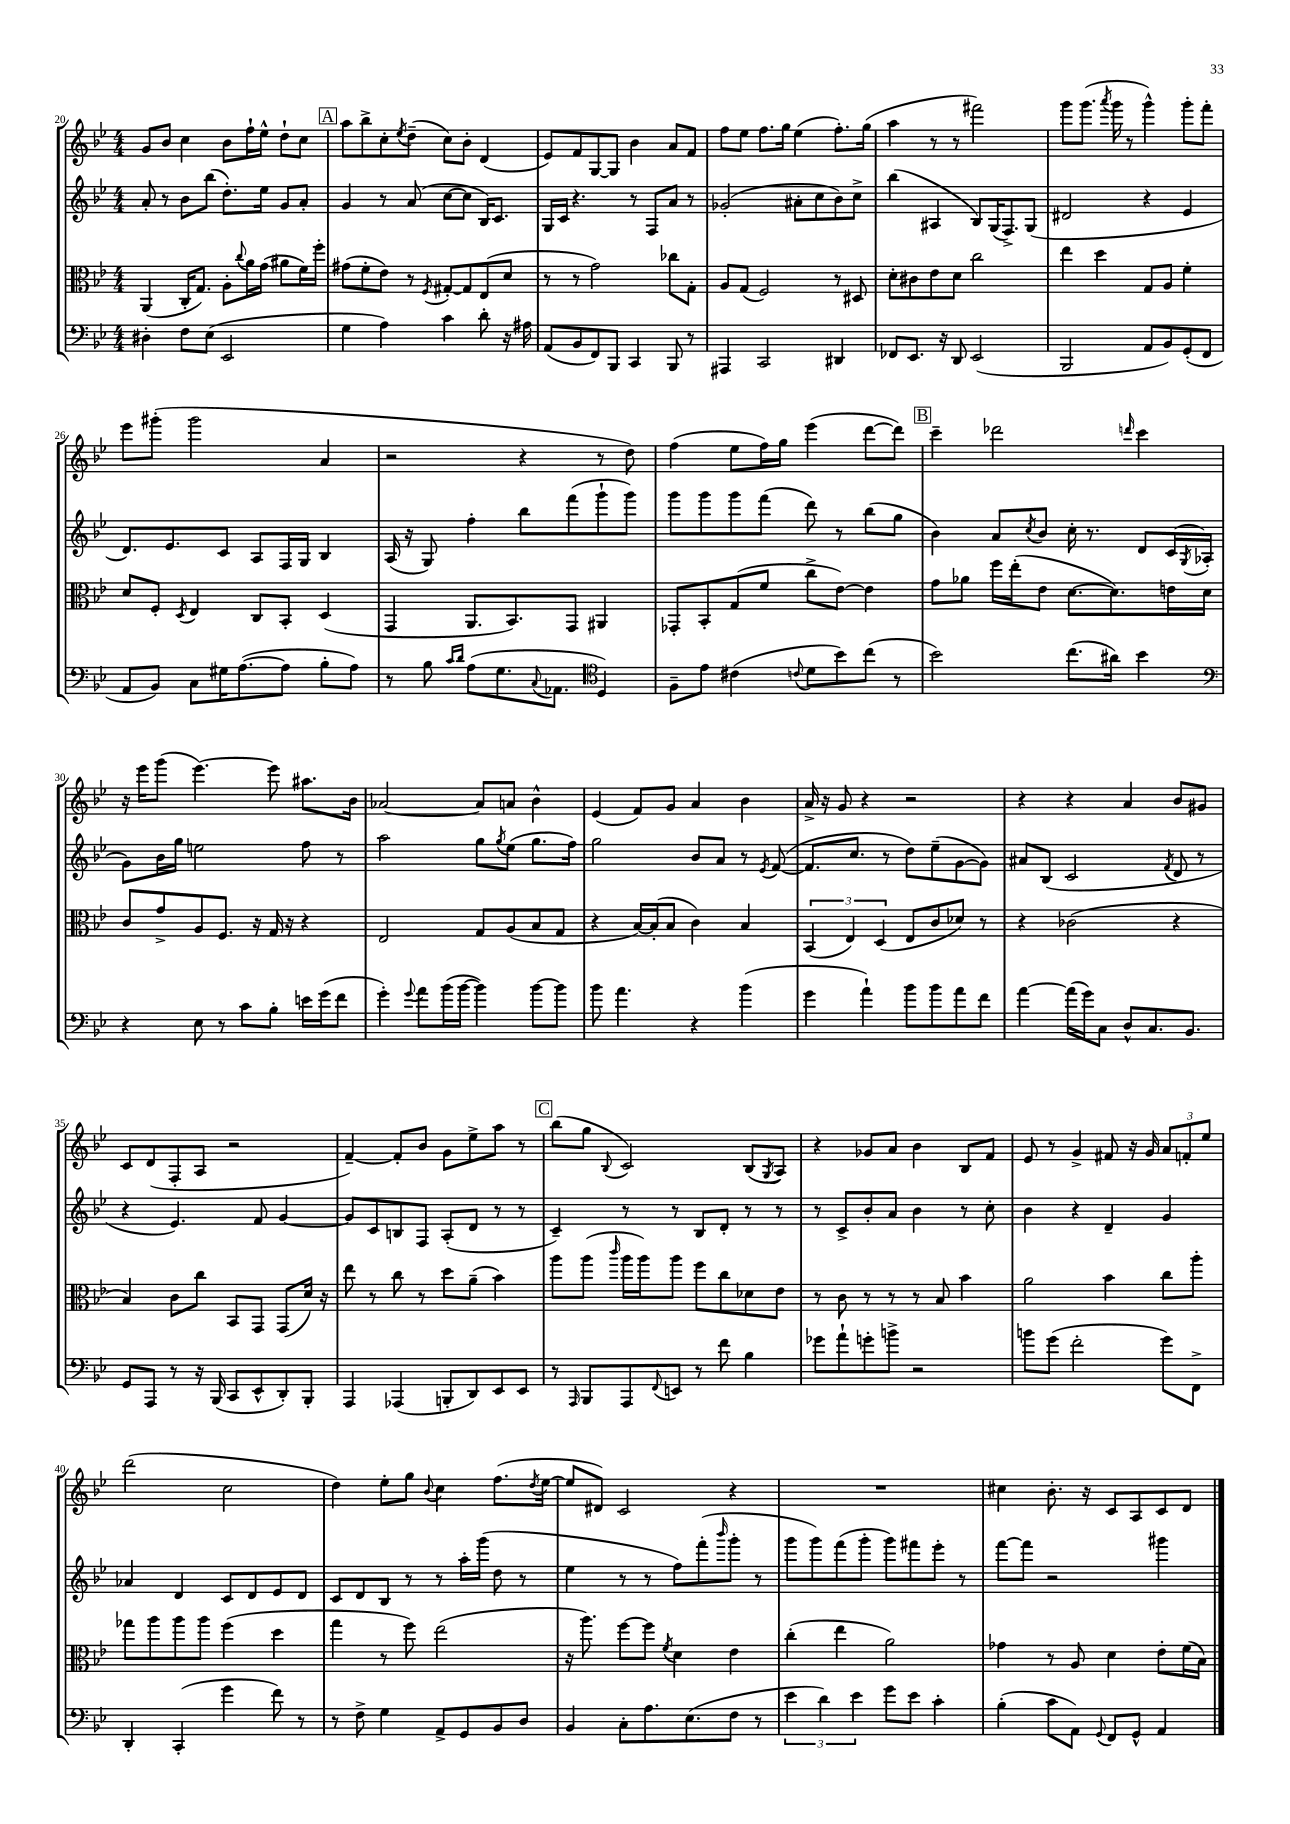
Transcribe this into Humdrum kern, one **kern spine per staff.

**kern	**kern	**kern	**kern
*staff4	*staff3	*staff2	*staff1
*clefF4	*clefC3	*clefG2	*clefG2
*k[b-e-]	*k[b-e-]	*k[b-e-]	*k[b-e-]
*M4/4	*M4/4	*M4/4	*M4/4
4D#'	(4AA	8a'	8g
.	.	8r	8b-
8F	16C'	8b-	4cc
.	8.G)	.	.
(8E-	.	(8bb-	.
2EE-	8A'	8.dd')	8b-
.	8qqcc	.	.
.	16a	.	16ff`
.	(16g	16ee-	16ee-^^
.	8a#	8g	8dd`
.	16f)	8a'	8cc
.	16ff'	.	.
=	=	=	=
4G	(8g#	4g	8aa
.	8f'	.	8bb-^
4A)	8e-)	8r	8cc'
.	.	.	8qee-
.	8r	(8a	(8dd~
.	8qF	.	.
4c	[8G#'	[8cc	8cc)
.	8G#]	8cc]	8b-'
8d'	(8E-	16B-)	(4d
.	.	8.c	.
16r	8d	.	.
16A#	.	.	.
=	=	=	=
(8AA	8r	16G	8e-)
.	.	16c	.
8BB-	8r	4.r	8f
8FF)	2g)	.	[8G
8BBB-	.	.	8G]
4CC	.	8r	4b-
.	.	8F	.
8BBB-	8cc-	8a	8a
8r	8G'	8r	8f
=	=	=	=
4AAA#	8A	(2g-'	8ff
.	(8G	.	8ee-
2CC	2F)	.	8.ff
.	.	.	16gg
.	.	8a#'	(4ee-
.	.	8cc	.
4DD#	8r	8b-)	8.ff')
.	8D#	8cc^	.
.	.	.	(16gg
=	=	=	=
8FF-	8d'	(4bb-	4aa
8.EE-	8c#	.	.
.	8e-	4A#	8r
16r	.	.	.
8DD	8d	.	8r
(2EE-	2cc	8B-)	2fff#)
.	.	(16G	.
.	.	8.F^)	.
.	.	(8G	.
=	=	=	=
2BBB-	4ee-	2d#	8ggg
.	.	.	(8.ggg
.	4dd	.	.
.	.	.	8qaaa
.	.	.	16ggg
.	.	.	8r
8AA	8G	4r	4ggg^^)
8BB-)	8A	.	.
(8GG'	4f'	4e-	8ggg'
8FF	.	.	8fff'
=	=	=	=
8AA	8d	8.d)	8eee-
8BB-)	8F'	.	(8ggg#'
.	.	8.e-	.
.	8qD	.	.
8C	4E-	.	2ggg#
16G#	.	8c	.
([8.A	.	.	.
.	8C	8A	.
8A]	8BB-'	16F	.
.	.	16G	.
8B-'	(4D	4B-	4a
8A)	.	.	.
=	=	=	=
8r	4GG	(16A	2r
.	.	16r	.
8B-	.	8G)	.
16qqc	.	.	.
16qqd	.	.	.
(8A	8.AA	4ff'	.
8.G	.	.	.
.	8.BB-)	.	.
.	.	8bb-	4r
8qqC	.	.	.
8.AA-	.	.	.
.	8GG	(8fff	.
*clefC4	*	*	*
4D)	4AA#	8ggg`	8r
.	.	8ggg)	8dd)
=	=	=	=
8F~	8GG-'	8ggg	(4ff
8e-	8BB-'	8ggg	.
(4c#	(8G	8ggg	8ee-
.	8f	(8fff	16ff)
.	.	.	16gg
8qqc	.	.	.
8d	8cc^	8ddd)	(4eee-
8b-)	[8e-)	8r	.
(8cc	4e-]	(8bb-	[8ddd
8r	.	8gg	8ddd])
=	=	=	=
2b-)	8g	4b-)	4ccc~
.	8a-	.	.
.	16ff	8a	2ddd-
.	(16ee-'	.	.
.	.	8qcc	.
.	8e-	8b-	.
(8.cc	[8.d	16cc'	.
.	.	8.r	.
16a#)	8.d])	.	.
.	.	.	16qqddd
4b-	.	8d	4ccc
.	16e	(16c	.
.	.	8qG	.
.	16d	16A-'	.
=	=	=	=
*clefF4	*	*	*
4r	8c	8g)	16r
.	.	.	16eee-
.	8g^	16b-	(8ggg
.	.	16gg	.
8E-	8A	2ee	[4.eee-)
8r	8.F	.	.
8c	.	.	.
.	16r	.	.
8B-'	16G	.	8eee-]
.	16r	.	.
16e	4r	8ff	8.aa#
(16g	.	.	.
8f	.	8r	.
.	.	.	16b-
=	=	=	=
4g')	2E-	2aa	[2a-
8qqg	.	.	.
8a	.	.	.
(16b-	.	.	.
[16b-	.	.	.
4b-])	8G	8gg	8a-]
.	.	8qgg	.
.	(8A	(8ee-	8a
[8b-	8B-	8.gg	4b-^^
8b-]	8G	.	.
.	.	16ff)	.
=	=	=	=
8b-	4r	2gg	(4e-
4.a	.	.	.
.	[16B-)	.	8f)
.	(16B-']	.	.
.	8B-	.	8g
4r	4c)	8b-	4a
.	.	8a	.
(4b-	4B-	8r	4b-
.	.	8qe-	.
.	.	([8f	.
=	=	=	=
4g	(6BB-	8.f]	16a^
.	.	.	16r
.	.	.	8g
.	6E-)	.	.
.	.	8.cc	.
4a`)	.	.	4r
.	(6D	.	.
.	.	8r	.
8b-	8E-	8dd)	2r
8b-	8c	(8ee-~	.
8a	8d-)	[8g	.
8f	8r	8g])	.
=	=	=	=
[4a	4r	8a#	4r
.	.	(8B-	.
(16a]	(2c-	2c	4r
16g)	.	.	.
8C	.	.	.
8D^^	.	.	4a
8.C	.	.	.
.	.	8qf	.
.	4r	8d	8b-
8.BB-	.	.	.
.	.	8r	8g#
=	=	=	=
8GG	4B-)	4r	8c
8AAA	.	.	(8d
8r	8c	4.e-)	8F'
16r	8cc	.	8A
(16BBB-	.	.	.
8CC	8BB-	.	2r
8EE-^^	8GG	8f	.
8DD')	(8GG	[4g	.
8BBB-'	16d)	.	.
.	16r	.	.
=	=	=	=
4AAA	8ee-	8g]	[4f~)
.	8r	8c	.
(4AAA-	8cc	8B	8f']
.	8r	8F	8b-
8BBB'	8dd	(8A'	8g
8DD)	(8a~	8d	8ee-^
8EE-	4b-)	8r	8aa
8EE-	.	8r	8r
=	=	=	=
8r	8aa	4c~)	(8bb-
16qqAAA	.	.	.
8BBB-	(8aa	.	8gg
.	16qqccc	.	8qqB-
8AAA	16aa	8r	2c)
.	16aa)	.	.
8qqFF	.	.	.
8EE	8aa	8r	.
8r	8ff	8B-	.
8f	8cc	8d'	.
4B-	8d-	8r	(8B-
.	.	.	8qG
.	8e-	8r	8A)
=	=	=	=
8g-	8r	8r	4r
8a`	8c	8c^	.
8g'	8r	8b-'	8g-
8b^	8r	8a	8a
2r	8r	4b-	4b-
.	8B-	.	.
.	4b-	8r	8B-
.	.	8cc'	8f
=	=	=	=
8b	2a	4b-	8e-
(8g	.	.	8r
2f'	.	4r	4g^
.	4b-	4d~	8f#
.	.	.	16r
.	.	.	16g
8g)	8cc	4g	12a
.	.	.	12f'
8FF^	8aa'	.	.
.	.	.	12ee-
=	=	=	=
4DD'	8gg-	4a-	(2ddd
.	8aa	.	.
(4CC'	8aa	4d	.
.	8aa	.	.
4g	(4ff	8c	2cc
.	.	8d	.
8f)	4dd	8e-	.
8r	.	8d	.
=	=	=	=
8r	4gg	8c	4dd)
8F^	.	8d	.
4G	8r	8B-	8ee-'
.	8ff)	8r	8gg
.	.	.	8qqb-
8AA^	(2ee-	8r	4cc
8GG	.	16aa'	.
.	.	(16ggg	.
8BB-	.	8dd	(8.ff
8D	.	8r	.
.	.	.	8qdd
.	.	.	[16ee-
=	=	=	=
4BB-	16r	4ee-	8ee-]
.	8.aa)	.	.
.	.	.	8d#)
8C'	[8ff	8r	2c
8.A	8ff]	8r	.
.	8qf	.	.
.	4d	8ff)	.
(8.E-	.	.	.
.	.	(8fff'	.
.	.	16qqbbb-	.
8F	4e-	8ggg'	4r
8r	.	8r	.
=	=	=	=
6e-	(4cc'	8ggg	1r
.	.	8ggg)	.
6d)	.	.	.
.	4ee-	(8fff	.
6e-	.	.	.
.	.	8ggg'	.
8g	2a)	8ggg)	.
8e-	.	8fff#	.
4c'	.	8eee-'	.
.	.	8r	.
=	=	=	=
(4B-'	4g-	[8fff	4cc#
.	.	8fff]	.
8c	8r	2r	8.b-'
8AA)	8A	.	.
.	.	.	16r
8qqGG	.	.	.
8FF	4d	.	8c
8GG^^	.	.	8A
4AA	8e-'	4ggg#	8c
.	(16f	.	8d
.	16B-)	.	.
==	==	==	==
*-	*-	*-	*-
